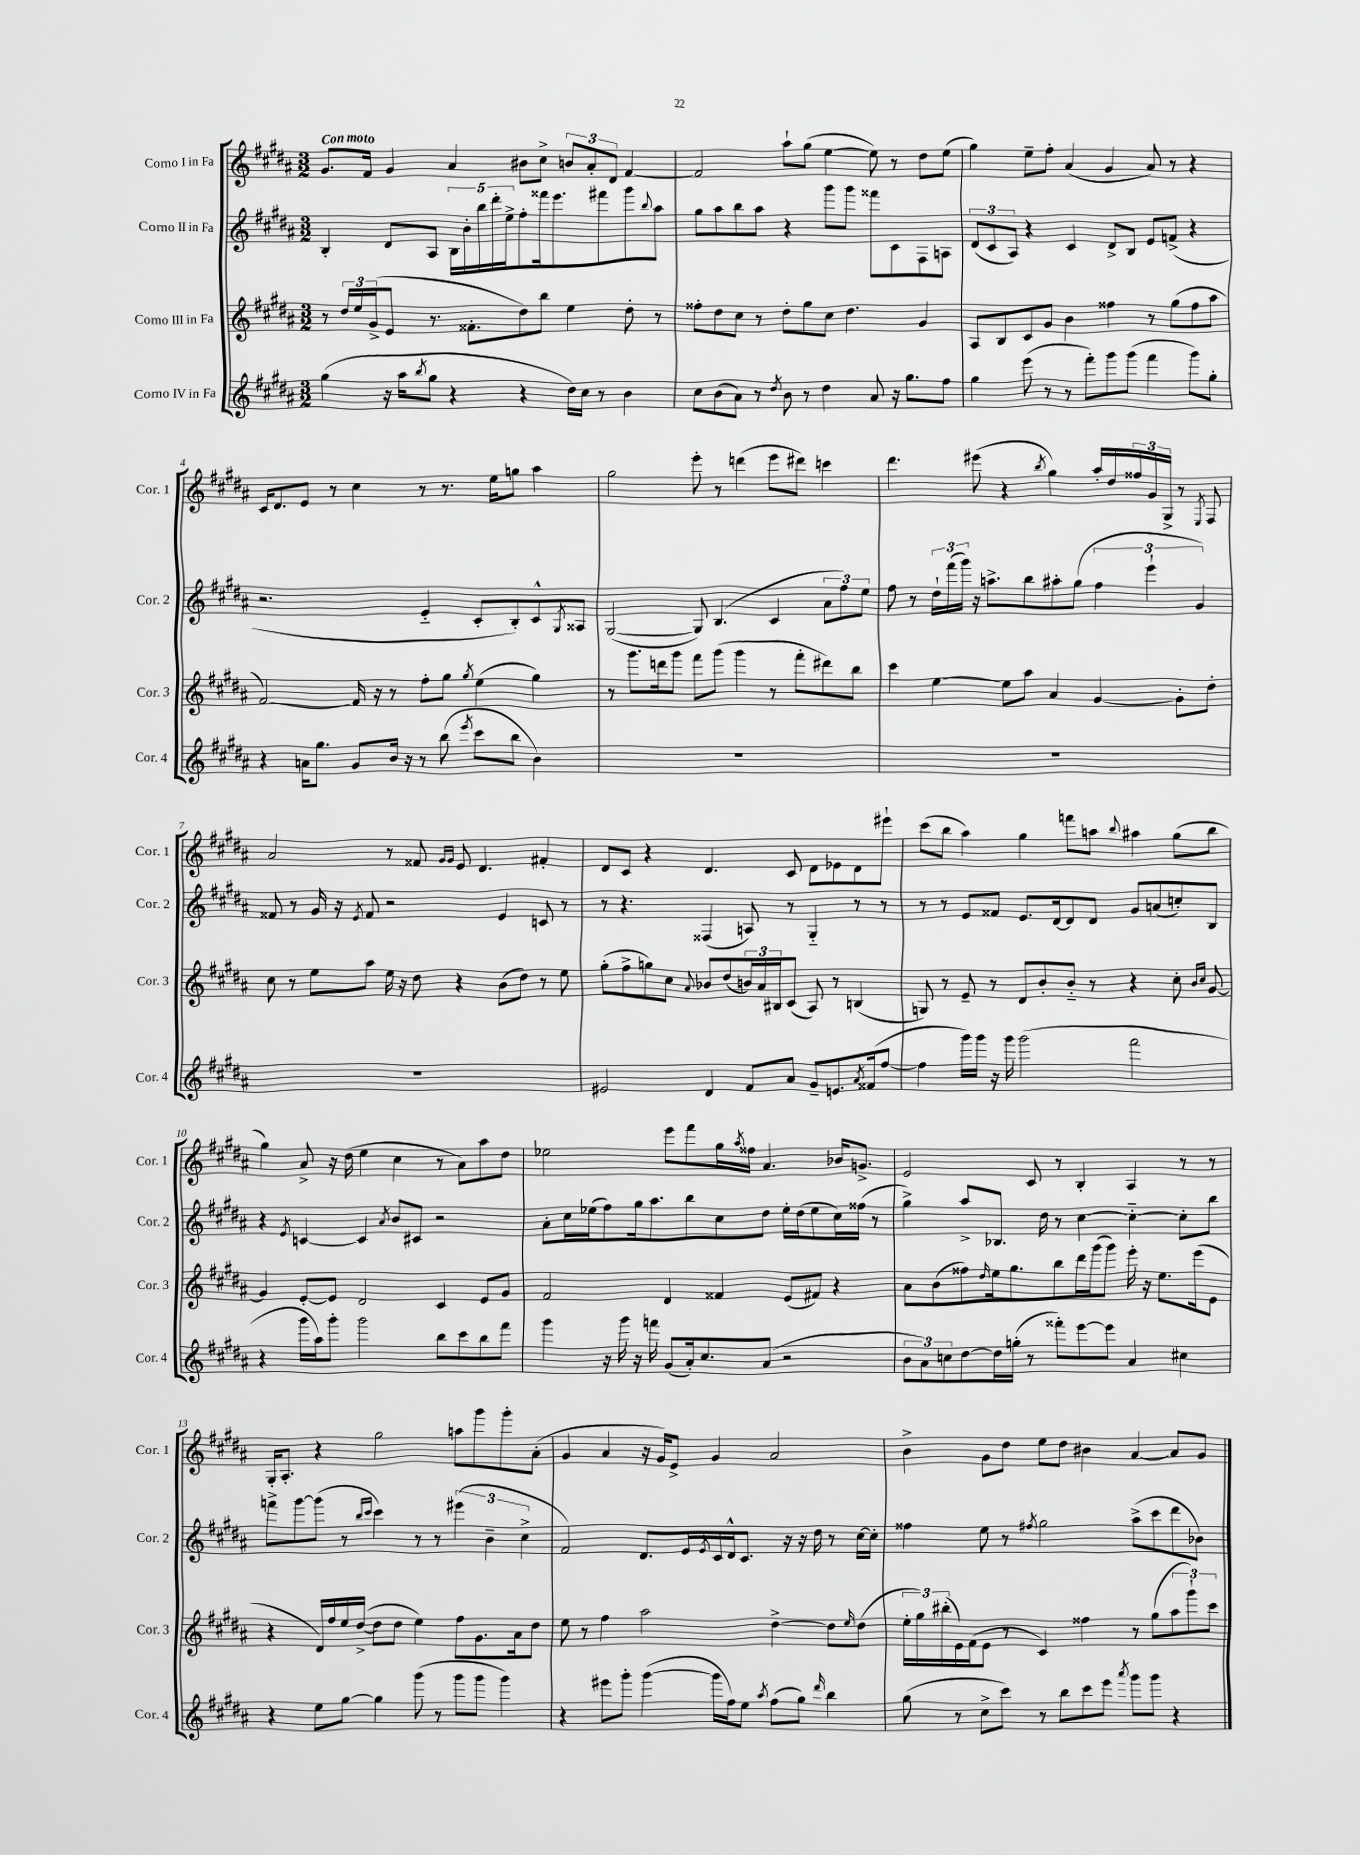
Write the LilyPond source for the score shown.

<<
\new StaffGroup <<
\new Staff = "s0" \with { instrumentName = "Corno I in Fa" shortInstrumentName = "Cor. 1" } {
    \clef treble \key b \major \numericTimeSignature \time 3/2 \tempo "Con moto"
    gis'8. fis'16 gis'4 ais'4 bis'8 cis''8-> \tuplet 3/2 { b'8 ais'8-. dis'8 } fis'4~ |
    fis'2 ais''8-! gis''8( e''4~ e''8) r8 dis''8 e''8( |
    gis''4) e''8-- fis''8-. ais'4( gis'4 ais'8) r8 r4 |
    cis'16 dis'8. e'8 r8 cis''4 r8 r8. e''16 g''8 ais''4 |
    gis''2 e'''8-. r8 d'''4( e'''8 dis'''8) c'''4 |
    dis'''4. eis'''8( r4 \acciaccatura { b''8 } gis''4) ais''16-. dis''16 \tuplet 3/2 { fisis''16 gis'16 gis16-> } r8 \acciaccatura { e8 } fis8 |
    ais'2 r8 fisis'8 \grace { gis'16 gis'16 } e'8 dis'4. fis'4-. |
    dis'8 cis'8 r4 dis'4. cis'8 dis'8 ees'8 dis'8 eis'''8-! |
    cis'''8( b''8 ais''4) gis''4 f'''8 a''8 \appoggiatura { b''8 } ais''4 gis''8( b''8 |
    gis''4) ais'8-> r16 dis''16( e''4 cis''4 r8 ais'8) ais''8 dis''8 |
    ees''2 e'''8 fis'''8 gis''16 \acciaccatura { ais''8 } fisis''16 ais'4. bes'16 g'8.-> |
    e'2 cis'8 r8 b4-. ais4 r8 r8 |
    gis16-. ais8.-. r4 gis''2 a''8 gis'''8 gis'''8-. ais'8-.( |
    gis'4 ais'4 r16 gis'16) e'8-> gis'4 ais'2 |
    b'4-> gis'8 dis''8 e''8 dis''8 bis'4 ais'4~ ais'8 gis'8 \bar "|." |
}
\new Staff = "s1" \with { instrumentName = "Corno II in Fa" shortInstrumentName = "Cor. 2" } {
    \clef treble \key b \major \numericTimeSignature \time 3/2
    b4-. dis'8 ais8 \tuplet 5/4 { b16 b'16-. b''16 dis'''16-. e''16-> } fis''8-. fisis'''16 e'''8. fis'''8 gis'''8 \appoggiatura { b''8 } ais''8 |
    gis''8 ais''8 b''8 ais''8 r4 gis'''8 gis'''8 fisis'''8 cis'8 fis8 a8 |
    \tuplet 3/2 { dis'8( cis'8 ais8) } r4 cis'4 dis'8-> b8 e'8 f'8->( r4 |
    r2. e'4-_ cis'8-. b8-.) cis'8-^ \acciaccatura { gis8 } aisis8 |
    gis2~( gis8) b4.( cis'4 \tuplet 3/2 { ais'8 fis''8) e''8 } |
    fis''8 r8 \tuplet 3/2 { dis''16-! fis'''16( gis'''16) } r16 a''8.-> b''8 ais''8-. gis''8( \tuplet 3/2 { fis''4 e'''4-! gis'4) } |
    fisis'8 r8 gis'16 r16 \acciaccatura { e'8 } fisis'8 r2 e'4 c'8 r8 |
    r8 r4. fisis4( a8) r8 gis4-_ r8 r8 |
    r8 r8 e'8 fisis'8 e'8. dis'16~ dis'8 dis'8 gis'8 a'8( c''8-.) b8 |
    r4 \acciaccatura { e'8 } c'4~ c'4 \acciaccatura { ais'8 } b'8 cis'8 r2 |
    ais'8-. cis''16 ees''16( fis''8) gis''16 ais''8. b''8 cis''8 dis''8 ees''16-. dis''16( ees''8 cis''16) fisis''16( r8 |
    gis''4->) ais''8-> bes8. dis''16 r8 cis''4~ cis''4~-_ cis''8-. b''8 |
    f'''8-> gis'''8~ gis'''8( r8 \grace { b''16 cis'''16 } cis'''4) r8 r8 \tuplet 3/2 { eis'''4( b'4-- cis''4-> } |
    fis'2) dis'8. e'16 \acciaccatura { e'8 } cis'16 dis'16-^ cis'8. r16 r16 dis''16 r8 cis''16~ cis''16-. |
    fisis''4 e''8 r8 \acciaccatura { fis''8 } gis''2 ais''8->( cis'''8 dis'''8 bes'8) \bar "|." |
}
\new Staff = "s2" \with { instrumentName = "Corno III in Fa" shortInstrumentName = "Cor. 3" } {
    \clef treble \key b \major \numericTimeSignature \time 3/2
    r8 \tuplet 3/2 { dis''16 e''16 gis'16->( } e'8 r8. fisis'8.-. dis''8) b''8 e''4 dis''8-. r8 |
    fisis''8-. dis''8 cis''8 r8 dis''8-. gis''8 cis''8 dis''4. gis'4 |
    ais8 b8 cis'8 gis'8 b'4 fisis''4 r8 gis''8( fisis''8 ais''8 |
    fis'2~) fis'16 r16 r8 fis''8-. gis''8 \acciaccatura { gis''8 } e''4( gis''4) |
    r8 gis'''8. d'''16 gis'''8 fis'''8 gis'''8( gis'''4 r8 fis'''8-. dis'''8) b''8 |
    cis'''4 e''4~ e''8 ais''8 ais'4 gis'4~ gis'8-. dis''8-. |
    cis''8 r8 e''8 ais''8 e''16 r16 dis''8 r4 b'8( dis''8) r8 e''8 |
    gis''8-.( fis''8-> g''8) cis''8 \appoggiatura { ais'8 } bes'8 dis''8( \tuplet 3/2 { b'16) ais'16 bis16 } cis'8( ais8) r8 b4( |
    g8) r8 e'8-- r8 dis'8 b'8-. b'8-_ r8 r4 cis''8-. \grace { b'16 cis''16 } gis'8~ |
    gis'4 e'8~-. e'8 dis'2 cis'4 e'8 gis'8 |
    fis'2 dis'4 fisis'4 e'8( fis'8) r4 |
    ais'8 b'8( fisis''8) \grace { dis''16 } e''16 gis''8. b''8 dis'''16 gis'''16( gis'''8) e'''16-. r16 e''8. e'''16( e'8 |
    r4 dis'16) fis''16 e''16 dis''16~->( dis''8 dis''8 e''4) fis''8 gis'8. ais'16 dis''8 |
    e''8 r8 fis''4 ais''2 dis''4~-> dis''8 \grace { e''16 } dis''8( |
    \tuplet 3/2 { e''16-. gis''16) bis''16-.( } e'16) fis'16( e'8 r8 cis'4) fisis''4 r8 gis''8( \tuplet 3/2 { ais''8 gis'''8-!) cis'''8 } \bar "|." |
}
\new Staff = "s3" \with { instrumentName = "Corno IV in Fa" shortInstrumentName = "Cor. 4" } {
    \clef treble \key b \major \numericTimeSignature \time 3/2
    gis''4( r16 ais''16 \acciaccatura { b''8 } gis''8 r4 r4 dis''16) cis''16 r8 b'4 |
    cis''8 b'8( ais'8) r8 \acciaccatura { dis''8 } b'8 r8 dis''4 ais'8 r16 gis''8. fis''8 |
    gis''4 e'''8( r8 r8 fis'''8-.) gis'''8 gis'''8( fis'''4 gis'''8) gis''8-. |
    r4 a'16 gis''8. gis'8 b'16 r16 r8 b''8( \acciaccatura { e'''8 } cis'''8 b''8 b'4) |
    R1. |
    R1. |
    R1. |
    eis'2 dis'4 fis'8 ais'8 gis'8-- e'8. \acciaccatura { ais'8 } fisis'16( fis''8~ |
    fis''4 gis'''16) gis'''16 r16 gis'''16 gis'''2( fis'''2 |
    r4 gis'''16 ais''16) gis'''8-. gis'''2 b''8 cis'''8 b''8 fis'''8 |
    gis'''4 r16 gis'''16 r16 f'''16 gis'8( ais'16-.) cis''8. ais'8( r2 |
    \tuplet 3/2 { b'8 ais'8) c''8 } dis''8~ dis''16 g''16-.( r8 fisis'''8-.) e'''8~ e'''8 ais'4 cis''4 |
    r4 e''8 gis''8~ gis''4 gis'''8( r8 gis'''8 gis'''8 gis'''4) |
    r4 eis'''8 gis'''8-. gis'''4~( gis'''16 fis''16) e''8 \acciaccatura { ais''8 } fis''8( gis''8) \grace { dis'''16 } b''4 |
    gis''8( r8 cis''8-> cis'''8) r8 b''8 cis'''8 e'''8 \acciaccatura { ais'''8 } gis'''8 gis'''8 r4 \bar "|." |
}
>>
>>
